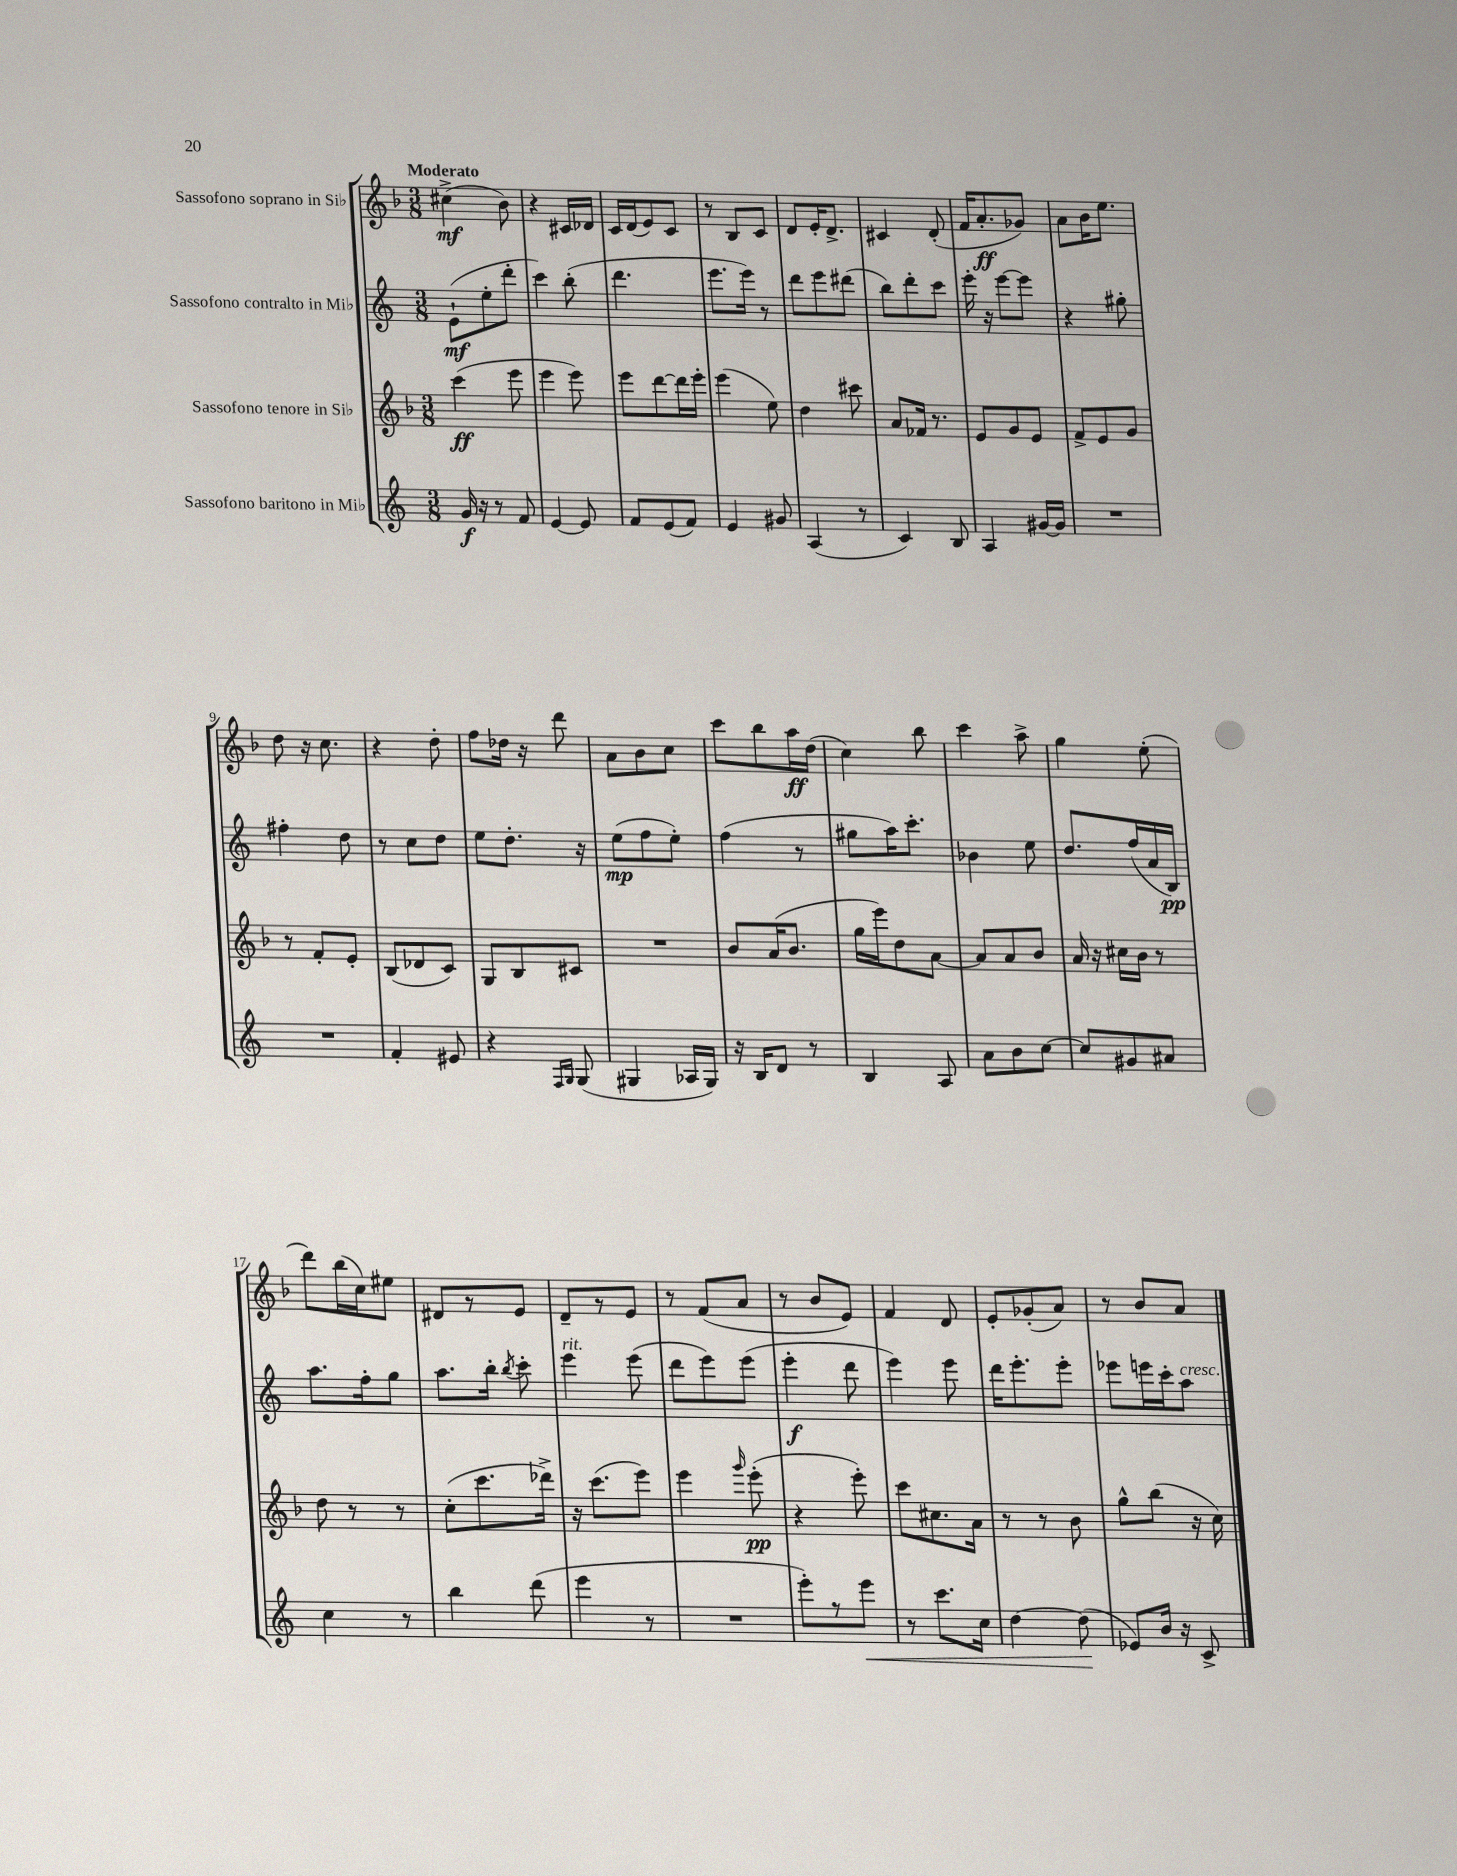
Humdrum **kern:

**kern	**kern	**kern	**kern
*staff4	*staff3	*staff2	*staff1
*clefG2	*clefG2	*clefG2	*clefG2
*k[]	*k[b-]	*k[]	*k[b-]
*M3/8	*M3/8	*M3/8	*M3/8
16g	(4ccc	(8e`	(4cc#^
16r	.	.	.
8r	.	8ee'	.
8f	8eee	8ddd'	8b-)
=	=	=	=
[4e	4eee	4ccc)	4r
8e]	8eee)	(8bb'	16c#
.	.	.	16d-
=	=	=	=
8f	8eee	4.ddd	16c
.	.	.	(16d
(8e	[8ddd	.	8e)
8f)	16ddd]	.	8c
.	16eee'	.	.
=	=	=	=
4e	(4eee	8.eee	8r
.	.	.	8B-
.	.	16eee)	.
8g#	8ee)	8r	8c
=	=	=	=
(4A	4dd	8ddd	8d
.	.	8eee	16e'
.	.	.	8.d^
8r	8ccc#	(8ddd#	.
=	=	=	=
4c)	8a	8bb)	4c#
.	16f-	8ddd'	.
.	8.r	.	.
8B	.	8ccc	(8d'
=	=	=	=
4A	8e	16eee'	16f
.	.	16r	8.a'
.	8g	[8eee	.
[16g#	8e	8eee]	8g-)
16g#]	.	.	.
=	=	=	=
4.r	8f^	4r	8a
.	8e	.	16b-
.	.	.	8.ee
.	8g	8gg#'	.
=	=	=	=
4.r	8r	4ff#'	8dd
.	8f'	.	16r
.	.	.	8.cc
.	8e'	8dd	.
=	=	=	=
4f'	(8B-	8r	4r
.	8d-	8cc	.
8e#	8c)	8dd	8dd'
=	=	=	=
4r	8G	8ee	8ff
.	8B-	8.dd'	16dd-
.	.	.	16r
16qqF	.	.	.
16qqG	.	.	.
(8G	8c#	.	8ddd
.	.	16r	.
=	=	=	=
4G#	4.r	(8ee	8a
.	.	8ff	8b-
16A-	.	8ee')	8cc
16G#)	.	.	.
=	=	=	=
16r	8b-	(4ff	8ccc
16B	.	.	.
8d	(16a	.	8bb-
.	8.b-	.	.
8r	.	8r	16aa
.	.	.	(16dd
=	=	=	=
4B	16gg	8gg#	4cc)
.	16eee)	.	.
.	8dd	16aa)	.
.	.	8.ccc'	.
8A	[8a	.	8bb-
=	=	=	=
8a	8a]	4b-	4ccc
8b	8a	.	.
[8cc	8b-	8ee	8aa^
=	=	=	=
8cc]	16a	8.dd	4gg
.	16r	.	.
8g#	16cc#	.	.
.	16b-	(16ff	.
8a#	8r	16a	(8ee'
.	.	16B)	.
=	=	=	=
4cc	8dd	8.aa	8ddd)
.	8r	.	(16bb-
.	.	16ff'	16cc)
8r	8r	8gg	8ee#
=	=	=	=
4bb	(8cc'	8.aa	8d#
.	8.ccc	.	8r
.	.	16bb'	.
.	.	8qbb	.
(8ddd	.	8ccc'	8e
.	16ddd-^)	.	.
=	=	=	=
4eee	16r	4eee	8d~
.	(8.ccc	.	.
.	.	.	8r
8r	8eee)	(8eee	8e
=	=	=	=
4.r	4eee	8ddd	8r
.	.	8eee)	(8f
.	16qqggg	.	.
.	(8eee'	(8eee	8a
=	=	=	=
8eee')	4r	4eee'	8r
8r	.	.	8b-
8eee	8eee')	8ddd	8e)
=	=	=	=
8r	8ccc	4eee)	4f
8.ccc	8.cc#	.	.
.	.	8eee	8d
16cc	16a	.	.
=	=	=	=
[4dd	8r	16ddd	8e'
.	.	8.eee'	.
.	8r	.	(8g-'
(8dd]	8b-	8eee'	8a)
=	=	=	=
8e-)	8gg^^	8eee-	8r
16b	(8bb-	16eee	8b-
16r	.	16ccc'	.
8c^	16r	8aa	8a
.	16cc)	.	.
==	==	==	==
*-	*-	*-	*-
